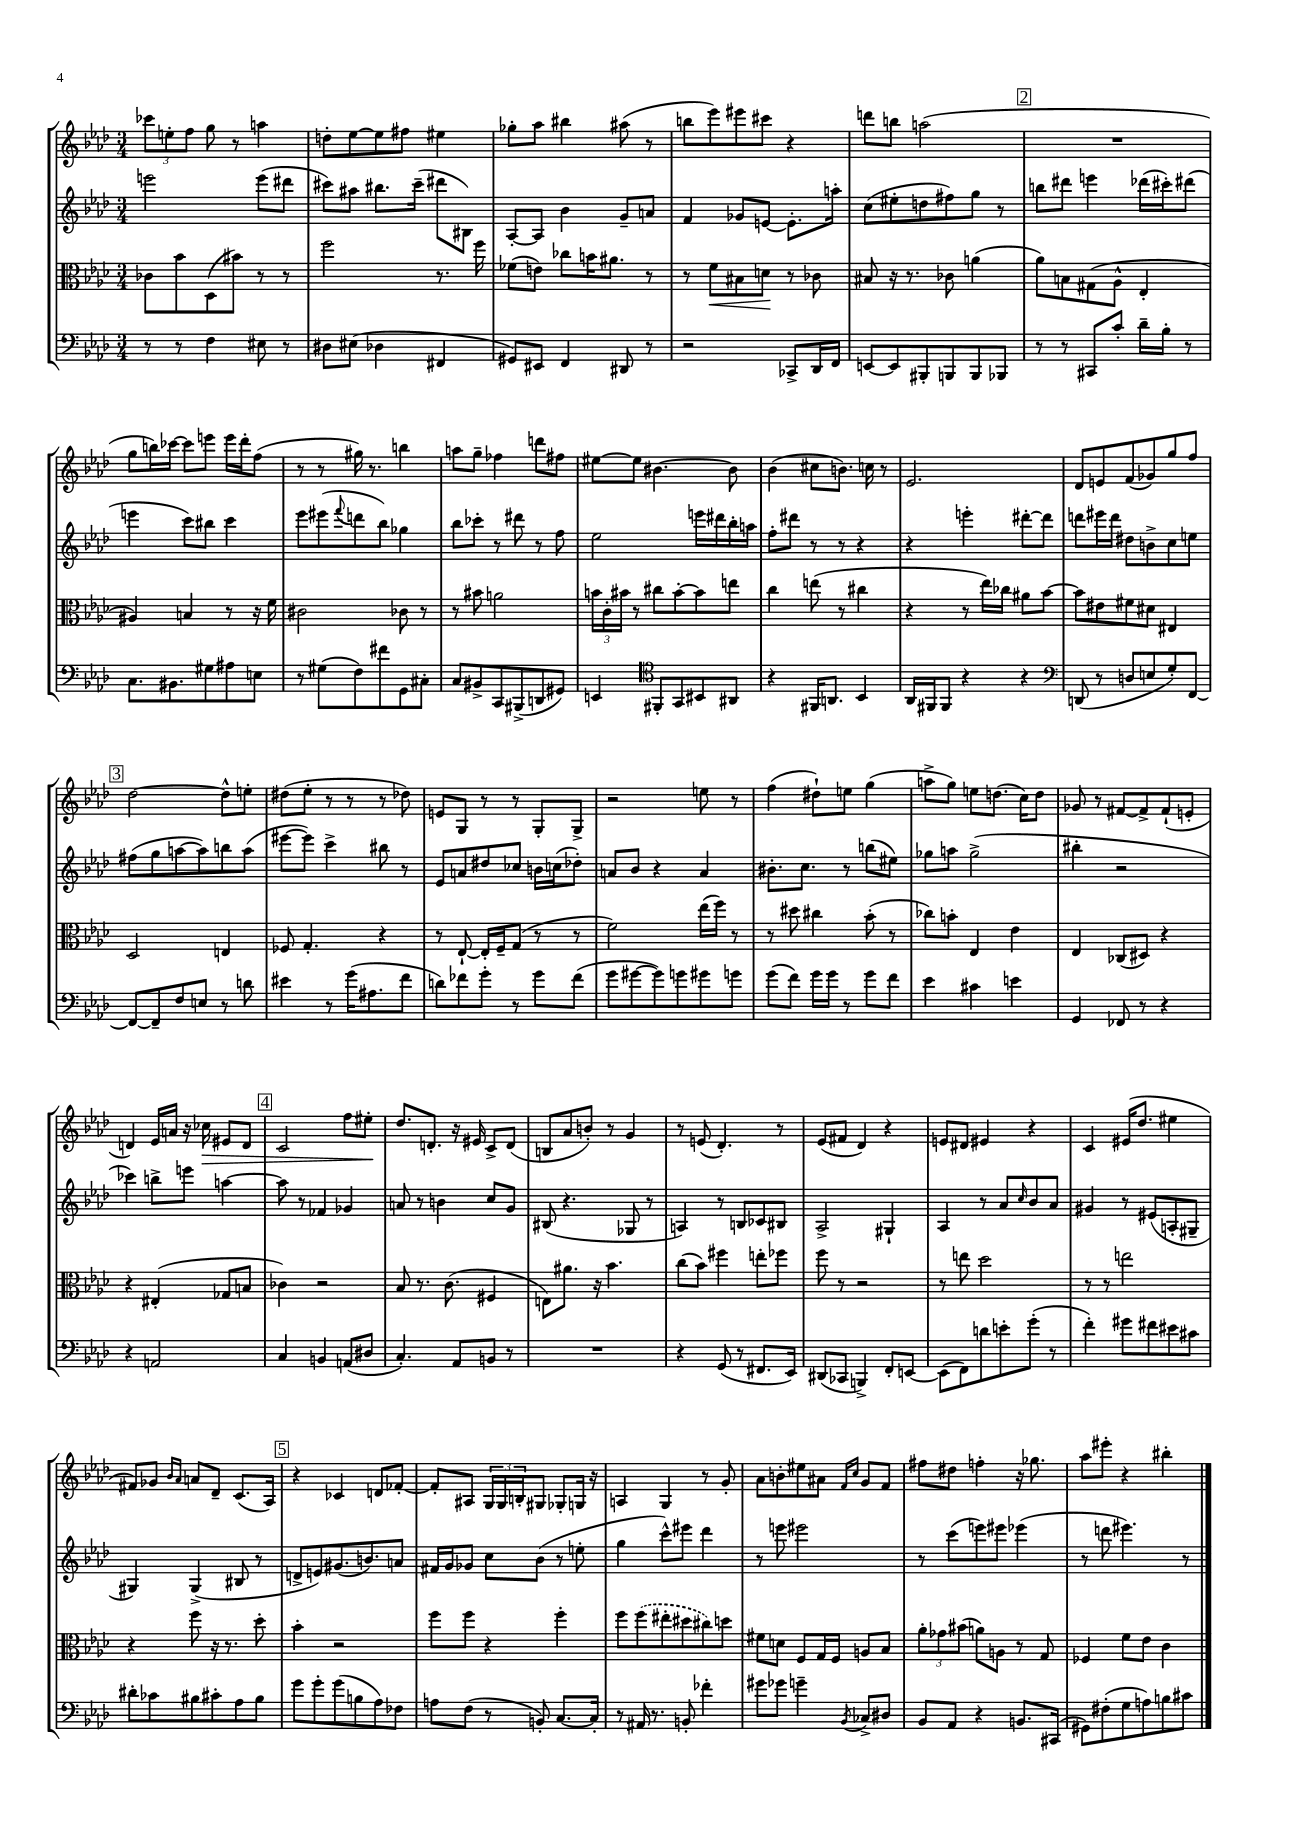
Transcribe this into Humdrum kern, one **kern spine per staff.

**kern	**kern	**kern	**kern
*staff4	*staff3	*staff2	*staff1
*clefF4	*clefC3	*clefG2	*clefG2
*k[b-e-a-d-]	*k[b-e-a-d-]	*k[b-e-a-d-]	*k[b-e-a-d-]
*M3/4	*M3/4	*M3/4	*M3/4
8r	8c-	2eee	12ccc-
.	.	.	12ee'
8r	8b-	.	.
.	.	.	12ff
4F	(8D-	.	8gg
.	8b#)	.	8r
8E#	8r	(8eee	4aa
8r	8r	8ddd#	.
=	=	=	=
8D#	2ff	8ccc#)	8dd'
(8E#	.	8aa#	[8ee-
4D-	.	8.bb#	8ee-]
.	.	.	8ff#
.	.	(16ccc#~	.
4FF#	8.r	8ddd#	4ee#
.	.	8B#)	.
.	16ff	.	.
=	=	=	=
8GG#)	(8f-	[8A-'	8gg-'
8EE#	8e)	8A-]	8aa-
4FF	8cc-	4b-	4bb#
.	16b	.	.
.	8.a#	.	.
8DD#	.	8g~	(8aa#
8r	8r	8a	8r
=	=	=	=
2r	8r	4f	8bb
.	8f	.	8eee-)
.	8B#	8g-	8eee#
.	8d	[8e	8ccc#
8CC-^	8r	8.e']	4r
16DD-	8c-	.	.
16FF	.	16aa'	.
=	=	=	=
[8EE	8B#	(8cc	8ddd
8EE]	16r	8ee#'	8bb
.	8.r	.	.
8BBB#'	.	8dd	(2aa
8BBB	8c-	8ff#)	.
8BBB	(4a	8gg	.
8BBB-	.	8r	.
=	=	=	=
8r	8a-)	8bb	2.r
8r	8B	8ddd#	.
8CC#	(8G#	4eee	.
8c'	8A-^^	.	.
16d-~	4E-'	(16ddd-	.
16B-'	.	16ccc#')	.
8r	.	(8ddd#	.
=	=	=	=
8.C	4A#)	4eee	8gg
.	.	.	16bb)
8.BB#	.	.	[16ccc-
.	4B	8ccc)	8ccc-]
8G#	.	8bb#	8eee
8A#	8r	4ccc	16eee
.	.	.	16ddd-'
8E	16r	.	(8ff
.	16f	.	.
=	=	=	=
8r	2c#	8eee-	8r
(8G#	.	(8eee#	8r
.	.	8qqfff	.
8F)	.	8ddd	16gg#)
.	.	.	8.r
8f#	.	8bb-)	.
8GG	8c-	4gg-	4bb
8C#'	8r	.	.
=	=	=	=
8C	8r	8bb-	8aa
8BB#^	8b#	8ccc-'	8gg~
8CC	2a	8r	4ff-
(8BBB#^	.	8ddd#	.
8DD	.	8r	8ddd
8GG#)	.	8ff	8ff#
=	=	=	=
4EE	24b	2ee-	[8ee#
.	24c'	.	.
.	24b#	.	.
.	8r	.	8ee#]
*clefC4	*	*	*
8FF#'	8cc#	.	[4.b#
8GG	[8b#'	.	.
8BB#	8b#]	16eee	.
.	.	16ddd#	.
8AA#	8ee	16bb-'	8b#]
.	.	16aa	.
=	=	=	=
4r	4cc	8ff'	(4b-
.	.	8ddd#	.
16FF#	(8ee	8r	8cc#
8.AA	.	.	.
.	8r	8r	8.b)
4BB-	4cc#	4r	.
.	.	.	16cc
.	.	.	8r
=	=	=	=
16AA-	4r	4r	2.e-
16FF#	.	.	.
8FF#	.	.	.
4r	8r	4eee'	.
.	16ee-)	.	.
.	16cc-	.	.
4r	8a#	[8ddd#'	.
.	[8b-	8ddd#]	.
=	=	=	=
*clefF4	*	*	*
(8DD	8b-]	8ddd	8d-
8r	8e#	16eee#	8e
.	.	16ddd	.
8D	8f#	8dd#	(8f
8E	8d#	8b^	8g-)
8G')	4E#	8cc	8gg
[8FF	.	8ee	8ff
=	=	=	=
8FF_	2D-	(8ff#	[2dd-
8FF~]	.	8gg	.
8F	.	[8aa	.
8E	.	8aa])	.
8r	4E	8bb	8dd-^^]
8d	.	(8aa	8ee'
=	=	=	=
4e#	8F-	[8eee#	(8dd#
.	4.G'	8eee#])	8ee-'
8r	.	4ccc^	8r
(16g	.	.	8r
8.A#	.	.	.
.	4r	8bb#	8r
8f	.	8r	8dd-)
=	=	=	=
8d)	8r	8e-	8e
8f-	[8E-`	8a	8G
8g'	16E-']	8dd#	8r
.	16F~	.	.
8r	(8G	8cc-	8r
8g	8r	16b	8G'
.	.	(16cc	.
(8f-	8r	8dd-')	8G^
=	=	=	=
8g	2f)	8a	2r
[8g#	.	8b-	.
8g#])	.	4r	.
8g	.	.	.
8g#	(16ee-	4a	8ee
.	16ff)	.	.
8g	8r	.	8r
=	=	=	=
(8g	8r	8.b#'	(4ff
8f)	8dd#	.	.
.	.	8.cc	.
16g	4cc#	.	8dd#`)
16g	.	.	.
8r	.	8r	8ee
8g	(8b-'	(8bb	(4gg
8f	8r	8ee#)	.
=	=	=	=
4e-	8cc-)	8gg-	8aa^
.	8b'	8aa	8gg)
4c#	4E-	(2gg-^	8ee
.	.	.	(8.dd
4e	4e-	.	.
.	.	.	16cc)
.	.	.	8dd
=	=	=	=
4GG	4E-	4bb#'	8g-
.	.	.	8r
8FF-	(8C-	2r	[8f#
8r	8D#)	.	8f#^]
4r	4r	.	(8f#`
.	.	.	8e'
=	=	=	=
4r	4r	4ccc-)	4d)
2AA	(4E#'	8bb^	16e-
.	.	.	16a
.	.	8eee	16r
.	.	.	16cc-
.	8G-	[4aa	8e#
.	8B	.	8d
=	=	=	=
4C	4c-)	8aa]	2c
.	.	8r	.
4BB	2r	4f-	.
(8AA	.	4g-	8ff
8D#	.	.	8ee#'
=	=	=	=
4.C')	8B-	8a	8.dd-
.	8.r	8r	.
.	.	.	8.d'
.	.	4b	.
.	(8.c	.	.
8AA-	.	.	16r
.	.	.	16e#
8BB	4F#	8cc	8c^
8r	.	8g	(8d
=	=	=	=
2.r	8E)	(8B#	8B
.	8.a#	4.r	8a-
.	.	.	8b')
.	16r	.	.
.	4.b-	.	8r
.	.	8G-	4g
.	.	8r	.
=	=	=	=
4r	(8cc	4A)	8r
.	8b-)	.	(8e
(8GG	4ff#	8r	4.d-')
8r	.	8B	.
8.FF#	8ee'	8c-	.
.	8ff-	8B#	8r
16EE-)	.	.	.
=	=	=	=
(8DD#	8ff	2A-^	(8e-
8CC-	8r	.	8f#
4BBB^)	2r	.	4d-)
8FF'	.	4G#`	4r
[8EE	.	.	.
=	=	=	=
(8EE]	8r	4A-	8e
8FF)	8ee	.	8d#
8d	2dd-	8r	4e#
8e'	.	8a-	.
.	.	16qqcc	.
(8g'	.	8b-	4r
8r	.	8a-	.
=	=	=	=
4f')	8r	4g#	4c
.	8r	.	.
8g#	2ee	8r	(16e#
.	.	.	8.dd-
8f#	.	(8e#	.
8e#	.	8A'	4ee#
8c#	.	8G#~	.
=	=	=	=
8d#'	4r	4G#)	8f#)
8c-	.	.	8g-
.	.	.	16qqb-
.	.	.	16qqa-
8B#	8ff	(4G#^	8a
8c#'	16r	.	8d-~
.	8.r	.	.
8A-	.	8B#	(8.c
8B#	8dd-'	8r	.
.	.	.	16A-)
=	=	=	=
8g	4b-'	8d^	4r
8g'	.	8e)	.
(8g	2r	(8.g#	4c-
8B	.	.	.
.	.	8.b)	.
8A-)	.	.	8d
8F-	.	8a	[8f-'
=	=	=	=
8A	8ff	16f#	8f-']
.	.	16g	.
(8F	8ff	8g-	8A#
8r	4r	8cc	24G
.	.	.	24G
.	.	.	24B'
8BB')	.	(8b-	8G#
[8.C	4ff'	8r	8G-'
.	.	8ee'	16G
16C']	.	.	16r
=	=	=	=
8r	8ff	4gg	4A
16AA#	(8ff	.	.
8.r	.	.	.
.	8ee#'	8ccc^^)	4G
8BB'	8dd#	8eee#	.
4f-'	8cc#)	4ddd-	8r
.	8dd	.	8g'
=	=	=	=
8g#	8f#	8r	8a-
8g-	8d	8eee	8b'
4g~	8F	2eee#	8ee#
.	16G	.	8a#
.	16F	.	.
.	.	.	16qqf
8qBB-	.	.	16qqcc
8C-^	8A	.	8g
8D#	8B-	.	8f
=	=	=	=
8BB-	12a-'	8r	8ff#
.	12g-	.	.
8AA-	.	(8ccc	8dd#
.	(12b#	.	.
4r	8a)	8eee)	4ff'
.	8A	8eee#	.
8.BB	8r	(4eee-	16r
.	.	.	8.gg-
.	8G	.	.
(16CC#	.	.	.
=	=	=	=
8GG#)	4F-	8r	8aa-
(8F#'	.	8ddd	8eee#'
8G	8f	4.eee#)	4r
8A)	8e-	.	.
8B	4c	.	4bb#'
8c#	.	8r	.
==	==	==	==
*-	*-	*-	*-
